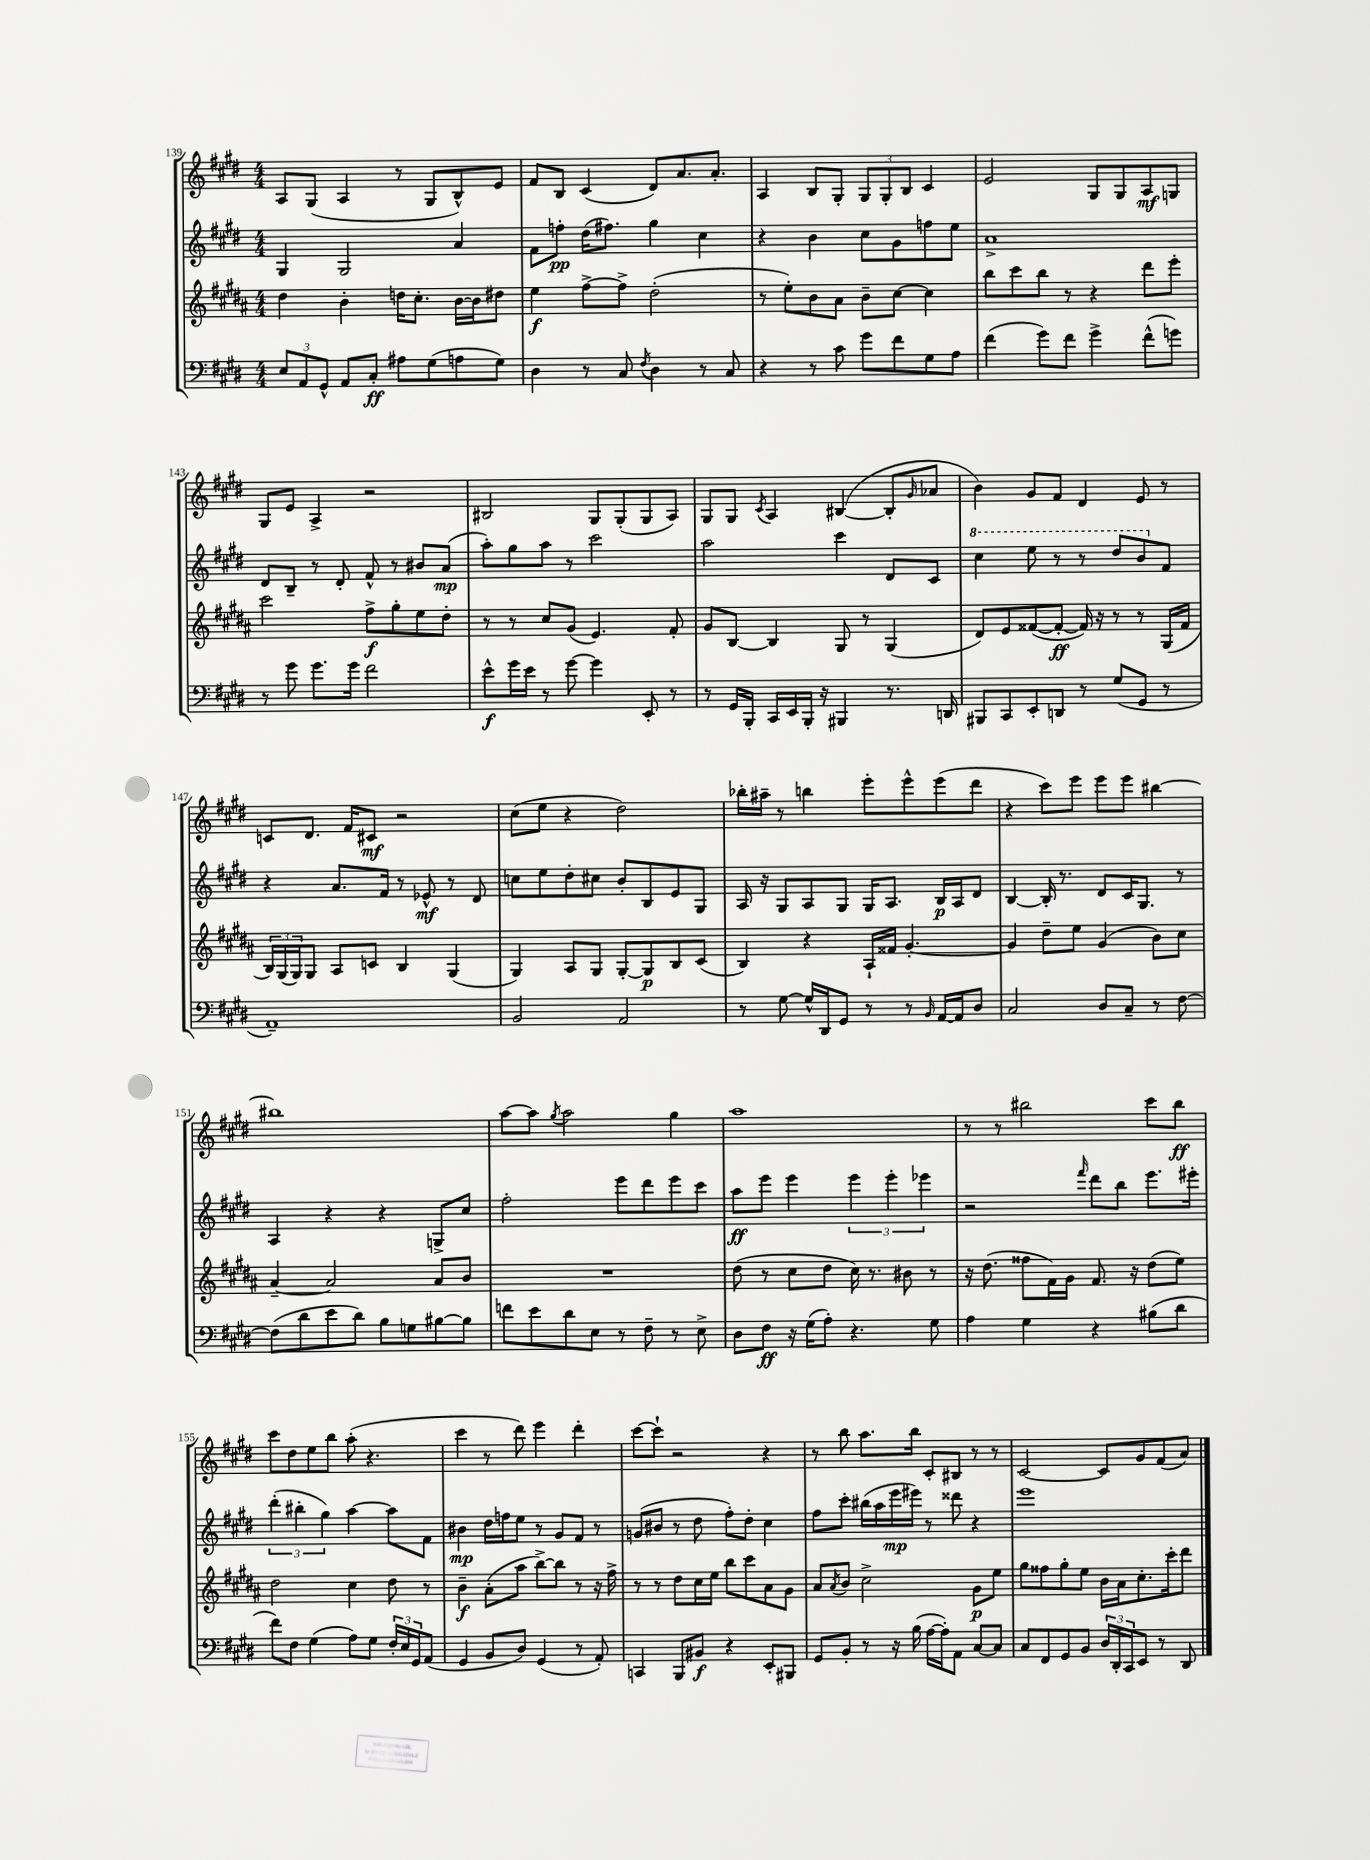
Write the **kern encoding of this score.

**kern	**dynam	**kern	**dynam	**kern	**dynam	**kern	**dynam
*part4	*part4	*part3	*part3	*part2	*part2	*part1	*part1
*staff4	*staff4	*staff3	*staff3	*staff2	*staff2	*staff1	*staff1
*clefF4	*	*clefG2	*	*clefG2	*	*clefG2	*
*k[f#c#g#d#]	*	*k[f#c#g#d#a#]	*	*k[f#c#g#d#]	*	*k[f#c#g#d#]	*
*M4/4	*	*M4/4	*	*M4/4	*	*M4/4	*
=139	=139	=139	=139	=139	=139	=139	=139
12E/L	.	4dd#\	.	4G#/	.	8A/L	.
12AA/	.	.	.	.	.	.	.
.	.	.	.	.	.	(8G#/J	.
12GG#^^/J	.	.	.	.	.	.	.
8AA/L	.	4b'\	.	2G#/	.	4A/	.
8C#'/J	ff	.	.	.	.	.	.
8A#X\L	.	16ddn\KL	.	.	.	8r	.
.	.	8.cc#'\J	.	.	.	.	.
(8G#\	.	.	.	.	.	8G#/L	.
8An\	.	[16b\LL	.	4a/	.	8B^^/)	.
.	.	16b\J]	.	.	.	.	.
8G#\J)	.	8dd#X\J	.	.	.	8e/J	.
=140	=140	=140	=140	=140	=140	=140	=140
4D#\	.	4ee\	f	8f#\L	.	8f#/L	.
.	.	.	.	8ffn'\J	pp	8B/J	.
8r	.	[8ff#^\L	.	(16dd#\KL	.	(4c#/	.
.	.	.	.	8.ff#X\J)	.	.	.
8C#/	.	8ff#^\J]	.	.	.	.	.
8qF#/	.	.	.	.	.	.	.
4D#\	.	(2dd#'\	.	4gg#\	.	8d#/L)	.
.	.	.	.	.	.	8.a/	.
8r	.	.	.	4cc#\	.	.	.
.	.	.	.	.	.	8.a'/J	.
8C#/	.	.	.	.	.	.	.
=141	=141	=141	=141	=141	=141	=141	=141
4r	.	8r	.	4r	.	4A/	.
.	.	8ee'\L)	.	.	.	.	.
8r	.	8b\	.	4b\	.	8B/L	.
8c#\	.	8a#\J	.	.	.	8G#'/J	.
8g#\L	.	8b~\L	.	8cc#\L	.	12G#/L	.
.	.	.	.	.	.	12G#'/	.
8f#\	.	[8cc#\J	.	8g#\	.	.	.
.	.	.	.	.	.	12B/J	.
8G#\	.	4cc#\]	.	8ffn\	.	4c#/	.
8A\J	.	.	.	8ee\J	.	.	.
=142	=142	=142	=142	=142	=142	=142	=142
(4f#\	.	8bb\L	.	1a^	.	2e/	.
.	.	8ccc#\	.	.	.	.	.
8g#\L)	.	8bb\J	.	.	.	.	.
8f#\J	.	8r	.	.	.	.	.
4g#^\	.	4r	.	.	.	8G#/L	.
.	.	.	.	.	.	8G#/	.
(8f#^^\L	.	8ddd#\L	.	.	.	8A/	mf
8gn\J)	.	8eee'\J	.	.	.	8Gn/J	.
!!LO:LB:g=z
=143	=143	=143	=143	=143	=143	=143	=143
8r	.	2ccc#\	.	8d#/L	.	8G#/L	.
8g#\	.	.	.	8B~/J	.	8e/J	.
8.g#\L	.	.	.	8r	.	4A^/	.
.	.	.	.	8d#'/	.	.	.
16g#\Jk	.	.	.	.	.	.	.
2f#\	.	8ff#^\L	f	8f#^^/	.	2r	.
.	.	8gg#'\	.	8r	.	.	.
.	.	8ee\	.	8b#X/L	.	.	.
.	.	8dd#'\J	.	(8a/J	mp	.	.
=144	=144	=144	=144	=144	=144	=144	=144
8e^^\L	f	8r	.	8aa'\L)	.	2B#X/	.
16g#\L	.	8r	.	8gg#\	.	.	.
16e\JJ	.	.	.	.	.	.	.
8r	.	8cc#/L	.	8aa\J	.	.	.
[8g#\	.	(8g#/J	.	8r	.	.	.
4g#\]	.	4.e/)	.	2ccc#\	.	8G#/L	.
.	.	.	.	.	.	(8G#'/	.
8EE'/	.	.	.	.	.	8G#/	.
8r	.	8f#'/	.	.	.	8A/J)	.
=145	=145	=145	=145	=145	=145	=145	=145
8r	.	8g#/L	.	2aa\	.	8G#/L	.
16GG#/LL	.	[8B/J	.	.	.	8G#/J	.
16BBB'/JJ	.	.	.	.	.	.	.
.	.	.	.	.	.	8qc#/	.
16CC#/LL	.	4B/]	.	.	.	4A/	.
16EE/	.	.	.	.	.	.	.
16BBB'/JJ	.	.	.	.	.	.	.
16r	.	.	.	.	.	.	.
4BBB#X/	.	8G#/	.	4ccc#\	.	([4B#X/	.
.	.	8r	.	.	.	.	.
8.r	.	(4G#/	.	8d#/L	.	8B#'/L]	.
.	.	.	.	.	.	16qqg#/	.
.	.	.	.	8c#/J	.	8a-X/J	.
16DDn/	.	.	.	.	.	.	.
=146	=146	=146	=146	=146	=146	=146	=146
*	*	*	*	*8va	*	*	*
8BBB#X/L	.	8d#/L)	.	4ccc#\	.	4b\)	.
8CC#/	.	8e/	.	.	.	.	.
8EE'/	.	([8f##X/	.	8eee\	.	8g#/L	.
8DDn/J	.	8f##'/J_	ff	8r	.	8f#/J	.
8r	.	16f##/])	.	8r	.	4d#/	.
.	.	16r	.	.	.	.	.
(8G#/L	.	8r	.	8ddd#/L	.	.	.
8GG#/J	.	8r	.	8bb/	.	8e/	.
*	*	*	*	*X8va	*	*	*
8r	.	(16G#/LL	.	8f#/J	.	8r	.
.	.	16f##/JJ	.	.	.	.	.
!!LO:LB:g=z
=147	=147	=147	=147	=147	=147	=147	=147
1AA~)	.	24B/LL)	.	4r	.	8cn/L	.
.	.	(24G#/	.	.	.	.	.
.	.	24G#/J)	.	.	.	.	.
.	.	8G#/J	.	.	.	8.d#/J	.
.	.	8A#/L	.	8.a/L	.	.	.
.	.	.	.	.	.	16f#/KL	.
.	.	8cn/J	.	.	.	8c#X/J	mf
.	.	.	.	16f#/Jk	.	.	.
.	.	4B/	.	8r	.	2r	.
.	.	.	.	8e-X^^/	mf	.	.
.	.	(4G#/	.	8r	.	.	.
.	.	.	.	8d#/	.	.	.
=148	=148	=148	=148	=148	=148	=148	=148
2BB/	.	4G#/)	.	8ccn\L	.	(8cc#\L	.
.	.	.	.	8ee\	.	8ee\J	.
.	.	8A#/L	.	8dd#'\	.	4r	.
.	.	8G#/J	.	8cc#X\J	.	.	.
2AA/	.	[8G#'/L	.	8b'/L	.	2dd#\)	.
.	.	8G#/]	p	8B/	.	.	.
.	.	8B/	.	8e/	.	.	.
.	.	(8c#/J	.	8G#/J	.	.	.
=149	=149	=149	=149	=149	=149	=149	=149
8r	.	4B/)	.	16A/	.	16bb-X'\LL	.
.	.	.	.	16r	.	16aa#X~\JJ	.
[8G#\	.	.	.	8G#/L	.	8r	.
16G#^^/LL]	.	4r	.	8A/	.	4bbn\	.
16DD#/J	.	.	.	.	.	.	.
8GG#/J	.	.	.	8G#/J	.	.	.
8r	.	16A#`/LL	.	16G#/KL	.	8eee'\L	.
.	.	16f##X/JJ	.	8.A/J	.	.	.
8r	.	[4.g#'/	.	.	.	8eee^^\	.
16qqBB/	.	.	.	.	.	.	.
[16AA/LL	.	.	.	16B/LL	p	(8eee\	.
16AA/J]	.	.	.	16A/J	.	.	.
8D#/J	.	.	.	8d#/J	.	8ddd#\J	.
=150	=150	=150	=150	=150	=150	=150	=150
2C#/	.	4g#/]	.	[4B/	.	4r	.
.	.	8dd#~\L	.	16B'/]	.	8ccc#\L)	.
.	.	.	.	8.r	.	.	.
.	.	8ee\J	.	.	.	8eee\J	.
8D#/L	.	(4g#/	.	8d#/L	.	8eee\L	.
8C#~/J	.	.	.	16c#/K	.	8eee\J	.
.	.	.	.	8.G#/J	.	.	.
8r	.	8b\L)	.	.	.	[4bb#X\	.
[8F#\	.	8cc#\J	.	8r	.	.	.
!!LO:LB:g=z
=151	=151	=151	=151	=151	=151	=151	=151
(8F#\L]	.	[4a#~/	.	4A/	.	1bb#X]	.
8d#\	.	.	.	.	.	.	.
8e\	.	2a#/]	.	4r	.	.	.
8d#\J)	.	.	.	.	.	.	.
8B\L	.	.	.	4r	.	.	.
8Gn\	.	.	.	.	.	.	.
[8B#X\	.	8a#/L	.	8Gn^/L	.	.	.
8B#\J]	.	8b/J	.	8cc#/J	.	.	.
=152	=152	=152	=152	=152	=152	=152	=152
8fn\L	.	1r	.	2ff#'\	.	[8aa\L	.
8e\	.	.	.	.	.	8aa\J]	.
.	.	.	.	.	.	8qgg#/	.
8d#\	.	.	.	.	.	2aa\	.
8E\J	.	.	.	.	.	.	.
8r	.	.	.	8eee\L	.	.	.
8F#~\	.	.	.	8ddd#\	.	.	.
8r	.	.	.	8eee\	.	4gg#\	.
8E^\	.	.	.	8ccc#\J	.	.	.
=153	=153	=153	=153	=153	=153	=153	=153
8D#\L	.	(8dd#\	.	8aa\L	ff	1aa	.
8F#\J	ff	8r	.	8eee\J	.	.	.
16r	.	8cc#\L	.	4eee\	.	.	.
(16G#\KL	.	.	.	.	.	.	.
8A'\J)	.	8dd#\J	.	.	.	.	.
4.r	.	16cc#\)	.	6eee\	.	.	.
.	.	8.r	.	.	.	.	.
.	.	.	.	6eee'\	.	.	.
.	.	8b#X\	.	.	.	.	.
.	.	.	.	6eee-X\	.	.	.
8G#\	.	8r	.	.	.	.	.
=154	=154	=154	=154	=154	=154	=154	=154
4A\	.	16r	.	2r	.	8r	.
.	.	(8.dd#\	.	.	.	.	.
.	.	.	.	.	.	8r	.
4G#\	.	8ff##X\L	.	.	.	2bb#X\	.
.	.	16f#\L)	.	.	.	.	.
.	.	16g#\JJ	.	.	.	.	.
.	.	.	.	16qqfff#/	.	.	.
4r	.	8.f#/	.	8ddd#\L	.	.	.
.	.	.	.	8bb\J	.	.	.
.	.	16r	.	.	.	.	.
(8B#X\L	.	(8dd#\L	.	8.eee\L	.	8ccc#\L	.
8d#\J	.	8ee\J)	.	.	.	8bb#\J	ff
.	.	.	.	16eee#X'\Jk	.	.	.
!!LO:LB:g=z
=155	=155	=155	=155	=155	=155	=155	=155
8f#\L)	.	2dd#\	.	(6ddd#'\	.	8ccc#\L	.
8F#\J	.	.	.	.	.	8dd#\	.
.	.	.	.	6bb#X'\	.	.	.
(4G#\	.	.	.	.	.	8ee\	.
.	.	.	.	6gg#\)	.	.	.
.	.	.	.	.	.	8bb\J	.
8A\L)	.	4cc#\	.	[4aa\	.	(8aa'\	.
8G#\J	.	.	.	.	.	4.r	.
24F#'/LL	.	8dd#\	.	8aa\L]	.	.	.
24E/	.	.	.	.	.	.	.
24GG#/J	.	.	.	.	.	.	.
(8AA/J	.	8r	.	8f#\J	.	.	.
=156	=156	=156	=156	=156	=156	=156	=156
4GG#/	.	4b~\	f	4b#X\	mp	4ccc#\	.
8BB/L	.	(8a#'\L	.	16dd#\LL	.	8r	.
.	.	.	.	16ffn\J	.	.	.
8D#/J)	.	8aa#\J	.	8ee\J	.	8ddd#\)	.
(4GG#/	.	[8bb^\L)	.	8r	.	4eee\	.
.	.	8bb\J]	.	8g#/L	.	.	.
8r	.	8r	.	8f#/J	.	4ddd#'\	.
8AA'/)	.	16r	.	8r	.	.	.
.	.	16ff#^\	.	.	.	.	.
=157	=157	=157	=157	=157	=157	=157	=157
4CCn/	.	8r	.	(8gn/L	.	[8ccc#\L	.
.	.	8r	.	8b#X/J	.	8ccc#`\J]	.
8BBB/L	.	8dd#\L	.	8r	.	2r	.
8BB#X/J	f	16cc#\L	.	8dd#\	.	.	.
.	.	16ee\JJ	.	.	.	.	.
4r	.	8bb\L	.	8ff#'\L)	.	.	.
.	.	8ccc#\	.	8dd#'\J	.	.	.
8EE'/L	.	8a#\	.	4cc#\	.	4r	.
8BBB#X/J	.	8g#\J	.	.	.	.	.
=158	=158	=158	=158	=158	=158	=158	=158
8GG#/L	.	8a#/L	.	8ff#\L	.	8r	.
.	.	8qa#/	.	.	.	.	.
8BB'/J	.	8b/J	.	8ccc#'\J	.	8bb\	.
8r	.	2cc#^\	.	(16bb#X\LL	.	8.aa\L	.
.	.	.	.	16aa\	.	.	.
16r	.	.	.	16eee\	mp	.	.
(16B\	.	.	.	16eee#X\JJ)	.	16bb\Jk	.
[16A\LL	.	.	.	8r	.	8c#'/L	.
16A'\J])	.	.	.	.	.	.	.
8AA\J	.	.	.	8ddd##X\	.	8B#X/J	.
[8C#/L	.	8g#\L	p	4r	.	8r	.
8C#/J]	.	8ee\J	.	.	.	8r	.
=159	=159	=159	=159	=159	=159	=159	=159
8C#/L	.	8gg#\L	.	1eee	.	[2c#/	.
8FF#/	.	8ff##X\	.	.	.	.	.
8GG#/	.	8gg#'\	.	.	.	.	.
8BB/J	.	8ee\J	.	.	.	.	.
24D#/LL	.	16b\LL	.	.	.	8c#/L]	.
24DD#'/	.	.	.	.	.	.	.
.	.	16a#\J	.	.	.	.	.
24CC#/J	.	.	.	.	.	.	.
8EE/J	.	8.cc#'\	.	.	.	8g#/	.
8r	.	.	.	.	.	(8f#/	.
.	.	16ccc#'\k	.	.	.	.	.
8DD#/	.	8ddd#\J	.	.	.	8a/J)	.
==	==	==	==	==	==	==	==
*-	*-	*-	*-	*-	*-	*-	*-
